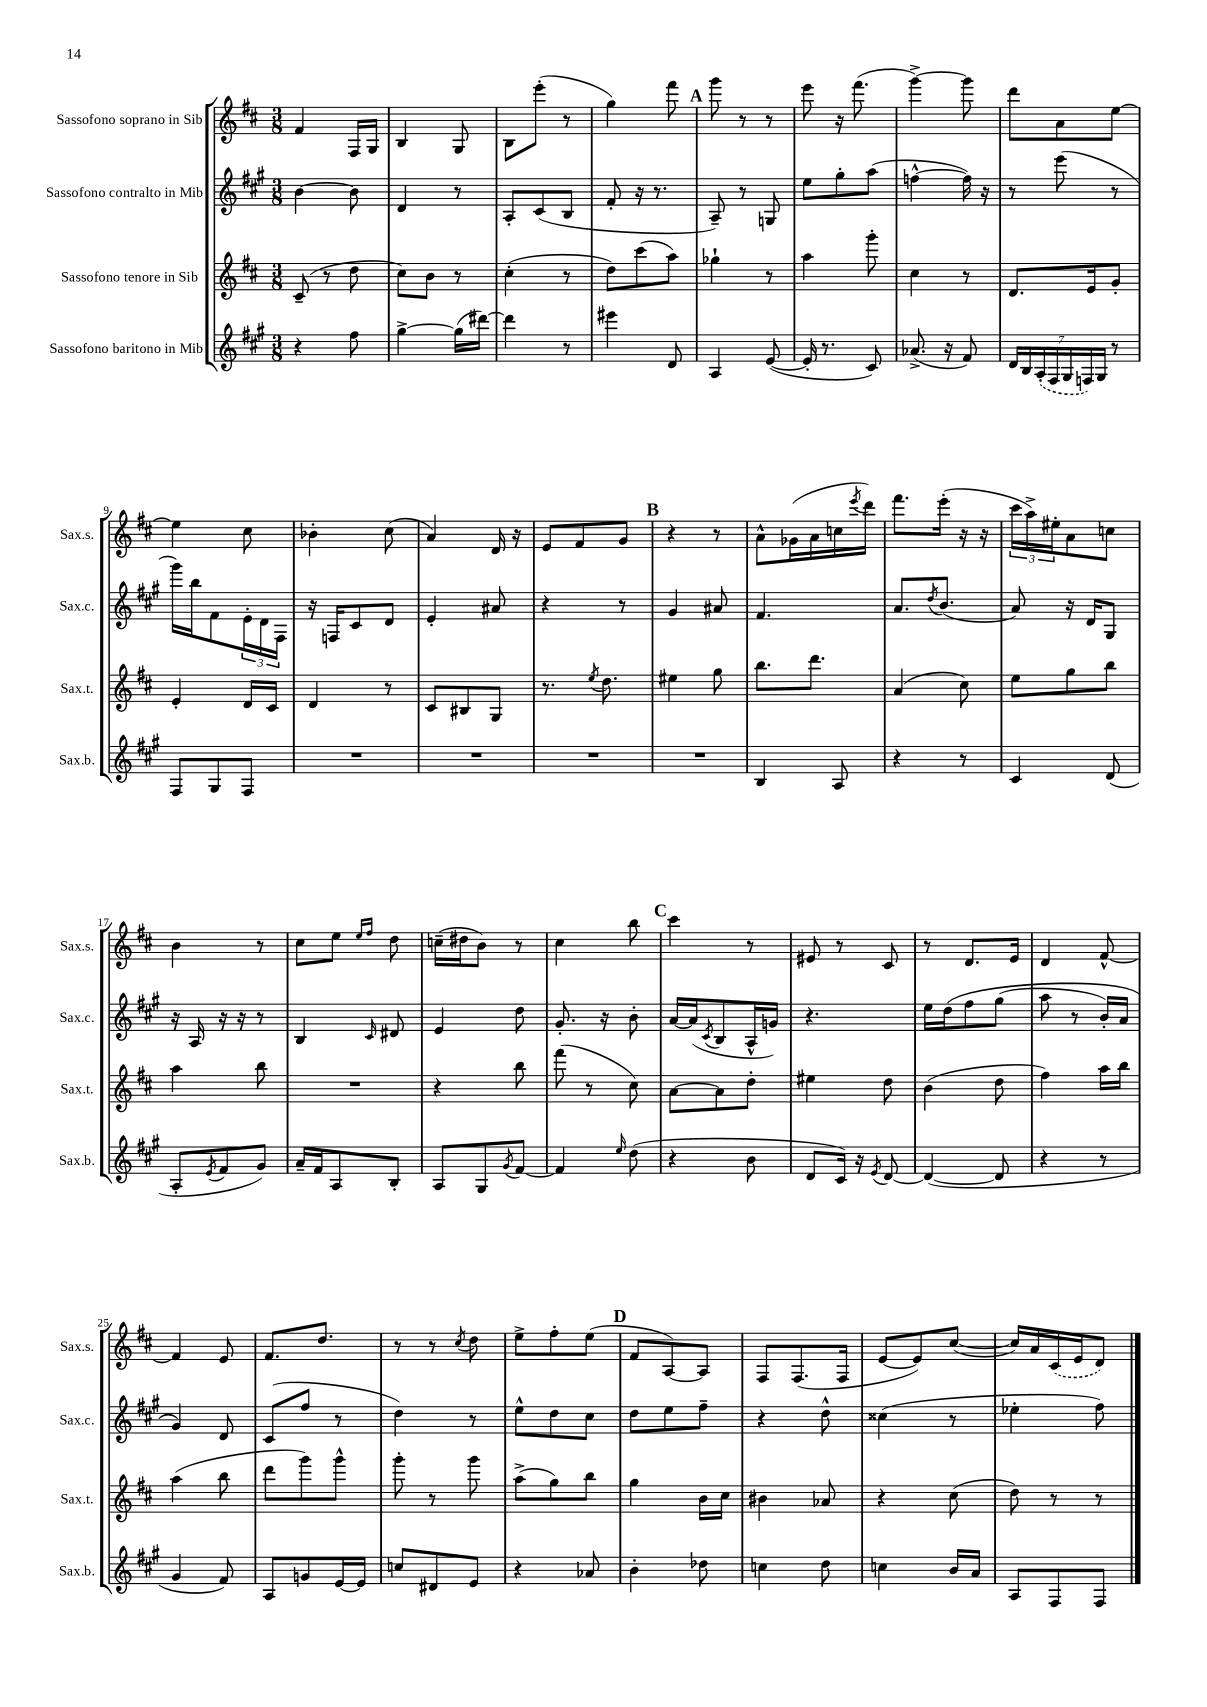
<<
\new StaffGroup <<
\new Staff = "s0" \with { instrumentName = "Sassofono soprano in Sib" shortInstrumentName = "Sax.s." } {
    \clef treble \key d \major \numericTimeSignature \time 3/8
    fis'4 fis16 g16 |
    b4 g8 |
    b8 e'''8-.( r8 |
    g''4) fis'''8 |
    \mark \markup { \bold "A" } g'''8 r8 r8 |
    e'''8 r16 fis'''8.( |
    g'''4~->) g'''8 |
    d'''8 a'8 e''8~ |
    e''4 cis''8 |
    bes'4-. cis''8( |
    a'4) d'16 r16 |
    e'8 fis'8 g'8 |
    \mark \markup { \bold "B" } r4 r8 |
    a'8-^ ges'16( a'16 c''16 \acciaccatura { e'''8 } d'''16) |
    fis'''8. e'''16-.( r16 r16 |
    \tuplet 3/2 { cis'''16 a''16->) eis''16-. } a'8 c''8 |
    b'4 r8 |
    cis''8 e''8 \grace { e''16 fis''16 } d''8 |
    c''16--( dis''16 b'8) r8 |
    cis''4 b''8 |
    \mark \markup { \bold "C" } cis'''4 r8 |
    eis'8 r8 cis'8 |
    r8 d'8. e'16 |
    d'4 fis'8~-^ |
    fis'4 e'8 |
    fis'8. d''8. |
    r8 r8 \acciaccatura { cis''8 } d''8 |
    e''8-> fis''8-. e''8( |
    \mark \markup { \bold "D" } fis'8 a8~) a8 |
    fis8 fis8.( fis16 |
    e'8~ e'8) cis''8~( |
    cis''16) a'16 \once \slurDashed cis'16( e'16 d'8) \bar "|." |
}
\new Staff = "s1" \with { instrumentName = "Sassofono contralto in Mib" shortInstrumentName = "Sax.c." } {
    \clef treble \key a \major \numericTimeSignature \time 3/8
    b'4~ b'8 |
    d'4 r8 |
    a8-. cis'8( b8 |
    fis'8-. r16 r8. |
    \mark \markup { \bold "A" } a8--) r8 g8 |
    e''8 gis''8-. a''8( |
    f''4~-^ f''16) r16 |
    r8 e'''8( r8 |
    gis'''16) b''16 fis'8 \tuplet 3/2 { e'16-. d'16 fis16 } |
    r16 f16 cis'8 d'8 |
    e'4-. ais'8 |
    r4 r8 |
    \mark \markup { \bold "B" } gis'4 ais'8 |
    fis'4. |
    a'8. \acciaccatura { d''8 } b'8.( |
    a'8) r16 d'16 gis8 |
    r16 a16 r16 r16 r8 |
    b4 \grace { cis'16 } dis'8 |
    e'4 d''8 |
    gis'8.-. r16 b'8-. |
    \mark \markup { \bold "C" } a'16~ a'16( \acciaccatura { cis'8 } b8 a16-^ g'16) |
    r4. |
    e''16 d''16\( fis''8 gis''8( |
    a''8 r8 b'16-.) a'16 |
    gis'4\) d'8 |
    cis'8( fis''8 r8 |
    d''4) r8 |
    e''8-^ d''8 cis''8 |
    \mark \markup { \bold "D" } d''8 e''8 fis''8-- |
    r4 d''8-^ |
    cisis''4( r8 |
    ees''4-. fis''8) \bar "|." |
}
\new Staff = "s2" \with { instrumentName = "Sassofono tenore in Sib" shortInstrumentName = "Sax.t." } {
    \clef treble \key d \major \numericTimeSignature \time 3/8
    cis'8--( r8 d''8 |
    cis''8) b'8 r8 |
    cis''4-.( r8 |
    d''8) cis'''8( a''8) |
    \mark \markup { \bold "A" } ges''4-! r8 |
    a''4 g'''8-. |
    cis''4 r8 |
    d'8. e'16 g'8-. |
    e'4-. d'16 cis'16 |
    d'4 r8 |
    cis'8 bis8 g8 |
    r8. \acciaccatura { e''8 } d''8. |
    \mark \markup { \bold "B" } eis''4 g''8 |
    b''8. d'''8. |
    a'4( cis''8) |
    e''8 g''8 b''8 |
    a''4 b''8 |
    R4. |
    r4 b''8 |
    fis'''8( r8 cis''8) |
    \mark \markup { \bold "C" } a'8~ a'8 d''8-. |
    eis''4 d''8 |
    b'4( d''8 |
    fis''4) a''16 b''16 |
    a''4( b''8 |
    d'''8 g'''8) g'''8-^ |
    g'''8-. r8 g'''8 |
    a''8->( g''8) b''8 |
    \mark \markup { \bold "D" } g''4 b'16 cis''16 |
    bis'4 aes'8 |
    r4 cis''8( |
    d''8) r8 r8 \bar "|." |
}
\new Staff = "s3" \with { instrumentName = "Sassofono baritono in Mib" shortInstrumentName = "Sax.b." } {
    \clef treble \key a \major \numericTimeSignature \time 3/8
    r4 fis''8 |
    gis''4~-> gis''16( dis'''16~) |
    dis'''4 r8 |
    eis'''4 d'8 |
    \mark \markup { \bold "A" } a4 e'8~( |
    e'16-. r8. cis'8) |
    aes'8.->( r16 fis'8) |
    \tuplet 7/4 { d'16 b16 \once \slurDashed a16-.( fis16 gis16 f16) gis16 } r8 |
    fis8 gis8 fis8 |
    R4. |
    R4. |
    R4. |
    \mark \markup { \bold "B" } R4. |
    b4 a8 |
    r4 r8 |
    cis'4 d'8( |
    a8-. \acciaccatura { e'8 } fis'8 gis'8) |
    a'16-- fis'16 a8 b8-. |
    a8 gis8 \acciaccatura { gis'8 } fis'8~ |
    fis'4 \grace { e''16 } d''8( |
    \mark \markup { \bold "C" } r4 b'8 |
    d'8 cis'16) r16 \acciaccatura { e'8 } d'8~ |
    d'4~( d'8 |
    r4 r8 |
    gis'4 fis'8) |
    a8 g'8 e'16~ e'16 |
    c''8 dis'8 e'8 |
    r4 aes'8 |
    \mark \markup { \bold "D" } b'4-. des''8 |
    c''4 d''8 |
    c''4 b'16 a'16 |
    a8 fis8 fis8 \bar "|." |
}
>>
>>
